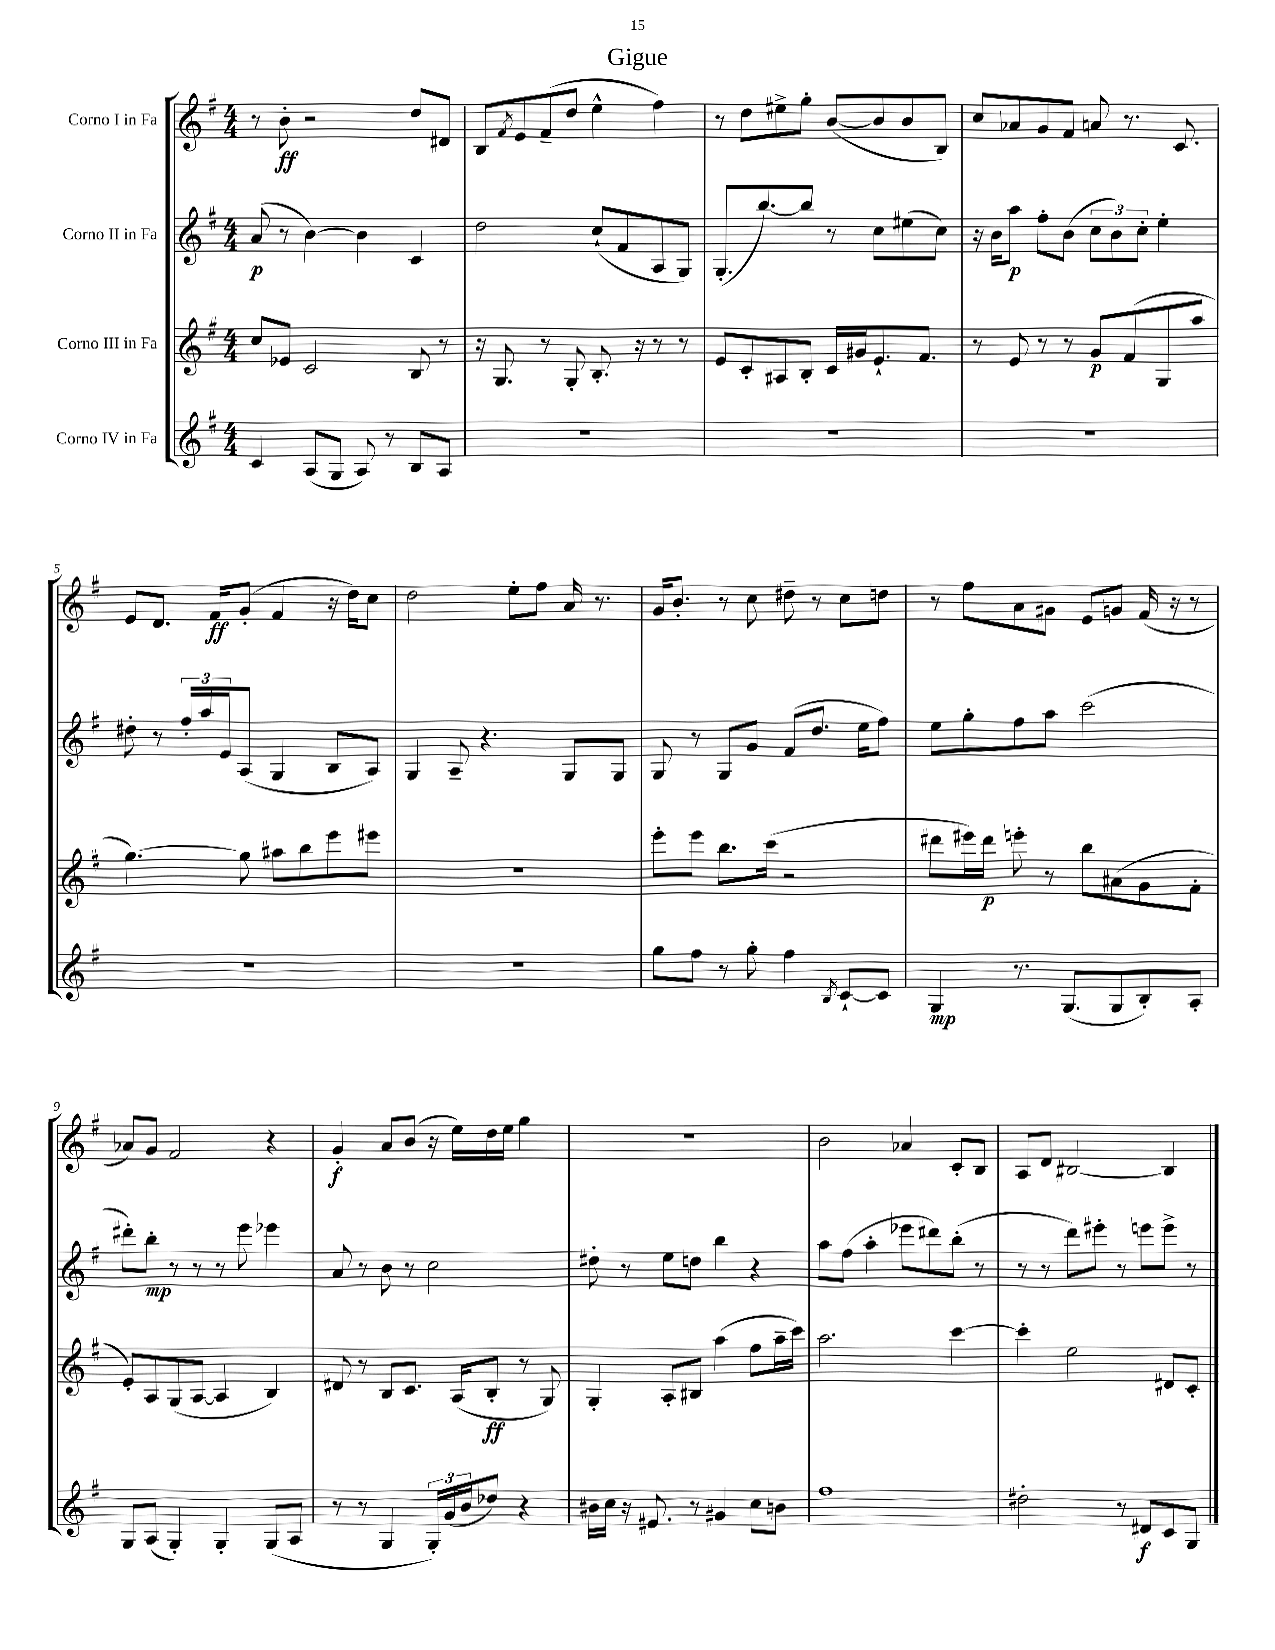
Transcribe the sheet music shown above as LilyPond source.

\header { title = "Gigue" }
<<
\new StaffGroup <<
\new Staff = "s0" \with { instrumentName = "Corno I in Fa" } {
    \clef treble \key g \major \numericTimeSignature \time 4/4
    r8 b'8-.\ff r2 d''8 dis'8 |
    b8 \acciaccatura { fis'8 } e'8 fis'8--( d''8 e''4-^ fis''4) |
    r8 d''8 eis''8-> g''8-. b'8~( b'8 b'8 b8) |
    c''8 aes'8 g'8 fis'8 a'8 r8. c'8. |
    e'8 d'8. fis'16\ff g'8-.( fis'4 r16 d''16) c''8 |
    d''2 e''8-. fis''8 a'16 r8. |
    g'16 b'8.-. r8 c''8 dis''8-- r8 c''8 d''8 |
    r8 fis''8 a'8 gis'8 e'8 g'8 fis'16( r16 r8 |
    aes'8) g'8 fis'2 r4 |
    g'4-.\f a'8 b'8( r16 e''16) d''16 e''16 g''4 |
    R1 |
    b'2 aes'4 c'8-. b8 |
    a8 d'8 bis2~ bis4 \bar "|." |
}
\new Staff = "s1" \with { instrumentName = "Corno II in Fa" } {
    \clef treble \key g \major \numericTimeSignature \time 4/4
    a'8\p( r8 b'4~) b'4 c'4 |
    d''2 c''8-!( fis'8 a8 g8) |
    g8.-.( b''8.~) b''8 r8 c''8 eis''8( c''8) |
    r16 b'16 a''8\p fis''8-. b'8( \tuplet 3/2 { c''8 b'8) c''8-. } e''4-. |
    dis''8-. r8 \tuplet 3/2 { fis''16-. a''16 e'16 } a8( g4 b8 a8) |
    g4 a8-- r4. g8 g8 |
    g8 r8 g8 g'8 fis'8( d''8. e''16 fis''8) |
    e''8 g''8-. fis''8 a''8 c'''2( |
    dis'''8-.) b''8-.\mp r8 r8 r8 e'''8 ees'''4 |
    a'8 r8 b'8 r8 c''2 |
    dis''8-. r8 e''8 d''8 b''4 r4 |
    a''8 fis''8( a''4-. ees'''8 dis'''8) b''8-.( r8 |
    r8 r8 d'''8) eis'''8-. r8 e'''8 e'''8-> r8 \bar "|." |
}
\new Staff = "s2" \with { instrumentName = "Corno III in Fa" } {
    \clef treble \key g \major \numericTimeSignature \time 4/4
    c''8 ees'8 c'2 b8 r8 |
    r16 g8. r8 g8-. b8.-. r16 r8 r8 |
    e'8 c'8-. ais8 b8-. c'16 gis'16 e'8.-! fis'8. |
    r8 e'8 r8 r8 g'8\p fis'8( g8 a''8 |
    g''4.~) g''8 ais''8 b''8 e'''8 eis'''8 |
    R1 |
    e'''8-. e'''8 b''8. c'''16( r2 |
    dis'''8 eis'''16) dis'''16\p e'''8-. r8 b''8 ais'8( g'8 fis'8-. |
    e'8-.) a8 g8( a8~ a4 b4) |
    dis'8 r8 b8 c'8. a16( b8-.\ff r8 g8) |
    g4-. a8-. bis8 a''4( fis''8 a''16-- c'''16) |
    a''2. c'''4~ |
    c'''4-. e''2 dis'8 c'8-. \bar "|." |
}
\new Staff = "s3" \with { instrumentName = "Corno IV in Fa" } {
    \clef treble \key g \major \numericTimeSignature \time 4/4
    c'4 a8( g8 a8) r8 b8 a8 |
    r1 |
    R1 |
    R1 |
    R1 |
    R1 |
    g''8 fis''8 r8 g''8-. fis''4 \acciaccatura { b8 } c'8~-! c'8 |
    g4\mp r8. g8.( g8 b8-.) a8-. |
    g8 a8( g4-.) g4-. g8( a8 |
    r8 r8 g4 \tuplet 3/2 { g16-.) g'16( b'16 } des''8) r4 |
    bis'16 c''16 r16 eis'8. r8 gis'4 c''8 b'8 |
    fis''1 |
    dis''2-. r8 dis'8\f c'8 g8 \bar "|." |
}
>>
>>
